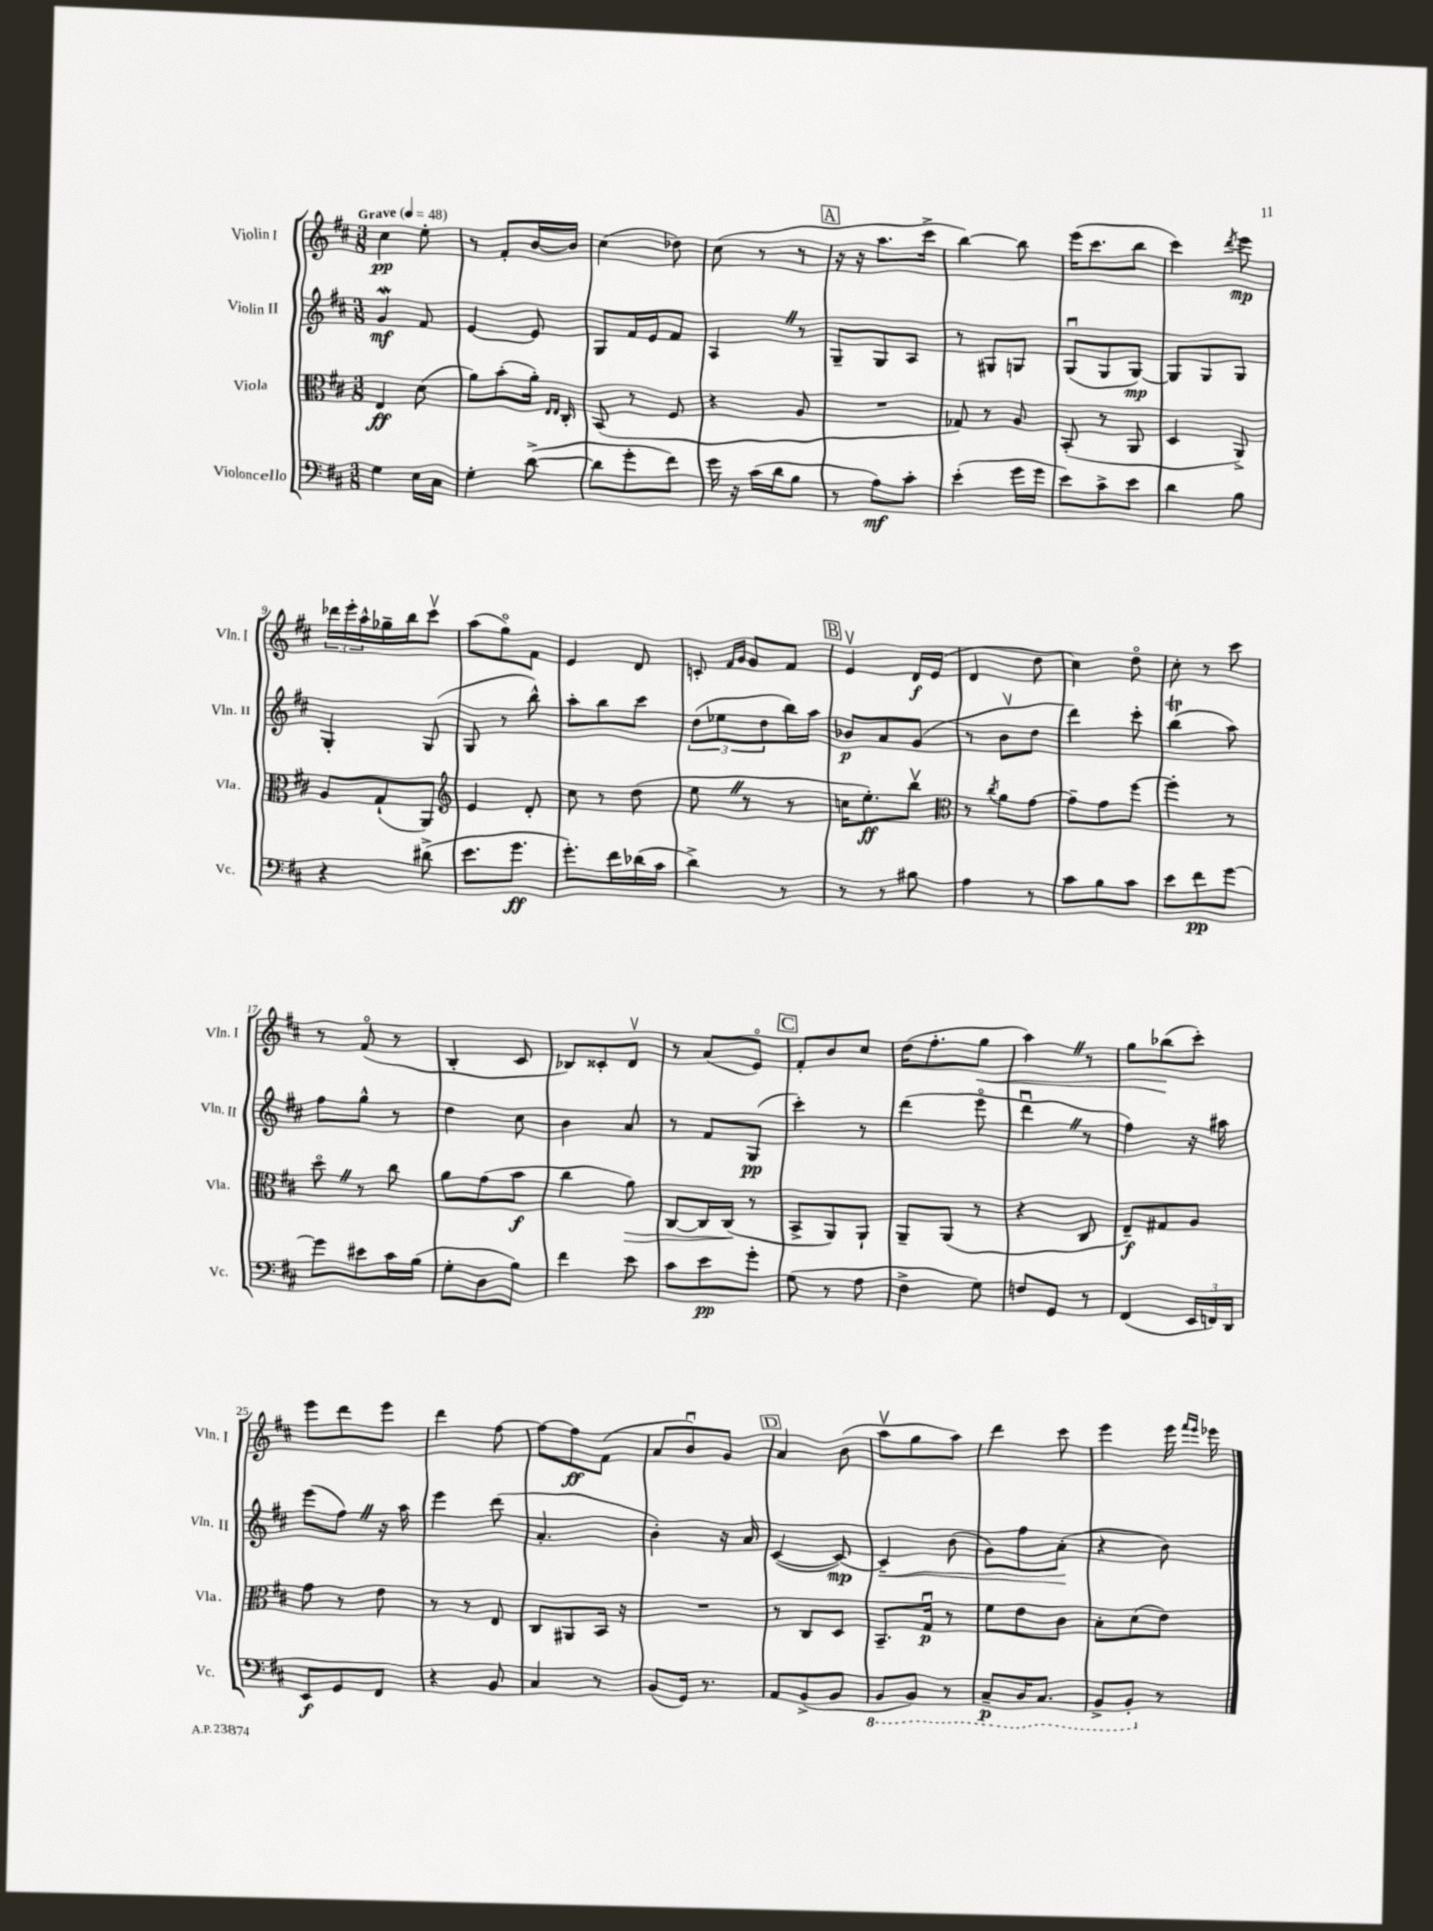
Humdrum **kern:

**kern	**kern	**kern	**kern
*staff4	*staff3	*staff2	*staff1
*clefF4	*clefC3	*clefG2	*clefG2
*k[f#c#]	*k[f#c#]	*k[f#c#]	*k[f#c#]
*M3/8	*M3/8	*M3/8	*M3/8
*MM48	*MM48	*MM48	*MM48
4G	4E	4g	4cc#
16E	(8d	8f#	8ee'
16C#	.	.	.
=	=	=	=
4G'	8a)	[4e	8r
.	(8b'	.	8f#'
([8d^	16a')	8e]	[16b
.	16qqE	.	.
.	16qqE	.	.
.	16C#'	.	16b]
=	=	=	=
8d]	(8BB	8G	(4cc#
8g'	8r	16f#	.
.	.	16e	.
8f#)	8F#	8f#	8dd-)
=	=	=	=
16g	4r	4A	(8cc#
16r	.	.	.
(16c#	.	.	8r
16d	.	.	.
8B	8A	8r	8r
=	=	=	=
8r	4.r	8G~	16r
.	.	.	16r
8A)	.	8G	8.aa
8c#'	.	8A	.
.	.	.	16ccc#^
=	=	=	=
(4e'	8G-)	8r	[4bb)
.	8r	8G#	.
16g	8A	8G	8bb]
16g	.	.	.
=	=	=	=
8e)	(8BB'	(8Gu	(16eee
.	.	.	8.ccc#
8c#^	8r	8G	.
8e	8AA	[8G)	8bb
=	=	=	=
4d	4D	8G]	4ccc#)
.	.	8G	.
.	.	.	8qddd
8B	8AA^)	8G	8eee
=	=	=	=
4r	8A	4G'	24ddd-
.	.	.	24eee'
.	.	.	24aa^^
.	(8G`	.	16gg-~
.	.	.	16bb
(8d#^	8AA)	(8G	8ccc#v
=	=	=	=
*	*clefG2	*	*
8.e	4e	8G	(8aa
.	.	8r	8ggo)
8.g	.	.	.
.	8d'	8bb^^)	8f#
=	=	=	=
8.g')	8cc#	8aa'	4e
.	8r	8bb	.
16f#	.	.	.
(16d-	(8dd	8ccc#	8d
16c#	.	.	.
=	=	=	=
4d^)	8ee	(12dd	8c'
.	.	12ee-	.
.	.	.	16qqf#
.	.	.	16qqg
.	8r	.	8g
.	.	12dd	.
8r	8r	16bb)	8f#
.	.	16aa	.
=	=	=	=
8r	16cc	8b-	4ev
.	8.ee')	.	.
8r	.	8a	.
8B#	8bbv	(8g	16d
.	.	.	(16e
=	=	=	=
*	*clefC3	*	*
4A	8r	8r	4d
.	8qcc#	.	.
.	8a	8bv	.
8r	[8g	8dd	8dd
=	=	=	=
8c#	8g~]	4ddd)	4cc#)
8B	8g	.	.
8c#	[8ff#	8ccc#'	8ddo
=	=	=	=
8e	4ff#']	(4bb	8cc#'
8f#	.	.	8r
[8g	8r	8aa)	8ccc#
=	=	=	=
8g]	8ddo	8ff#	8r
8e#	8r	8gg^^	(8f#o
16c#	8cc#	8r	8r
(16B	.	.	.
=	=	=	=
8G'	8a	4dd	4B'
8D	(8g	.	.
8B)	8b	8cc#	8c#
=	=	=	=
4f#	4cc#	4b	8B-)
.	.	.	8c##'
8e	8a)	8a	8dv
=	=	=	=
8c#	[8C#	8r	8r
8e	16C#]	8f#	(8a
.	(16C#	.	.
8g'	8r	(8G	8eo)
=	=	=	=
(8G	8BB^	4ccc#')	8f#'
8r	8AA)	.	8b
8A	8AA`	8r	8cc#
=	=	=	=
4F#^	8AA~	(4ddd	(16dd
.	.	.	8.ff#'
.	(8AA	.	.
8G)	8r	8eeeo	8gg
=	=	=	=
8F	4r	4dddu	4aa)
8GG	.	.	.
8r	8C#	8r	8r
=	=	=	=
(4FF#	8E~)	4ff#)	8gg
.	8G#	.	(8bb-
24EE	8A	16r	8ccc#')
24FF)	.	.	.
.	.	16aa#	.
24DD	.	.	.
=	=	=	=
8EE	8g	(8eee	8eee
8GG	8r	8ff#)	8ddd
8FF#	8e	16r	8eee
.	.	16aa	.
=	=	=	=
4r	8r	4eee	4ddd
.	8r	.	.
8BB	8E	(8ddd	[8ff#
=	=	=	=
4C#	8C#	4.a'	8ff#_
.	8AA#	.	8ff#]
8r	16BB	.	(8f#
.	16r	.	.
=	=	=	=
(8BB	4.r	4b')	8a
16GG)	.	.	8bu)
8.r	.	.	.
.	.	16r	8g
.	.	16a	.
=	=	=	=
8AA	8r	([4c#	4a
(8BB^	8C#	.	.
8BB	8D	8c#_)	(8b
=	=	=	=
8BBB	8.BB~	4c#~]	8aav
8BBB)	.	.	8gg
.	16Gu	.	.
8r	8r	(8b	8aa)
=	=	=	=
8CC#~	8f#	8g)	4ddd
16DD	8e	8ff#	.
8.CC#	.	.	.
.	8c#	(8a'	8ccc#
=	=	=	=
8BBB^	8B'	4r	4eee
8BBB'	(8d	.	.
8r	8e)	8b)	16eee
.	.	.	16qqfff#
.	.	.	16qqeee
.	.	.	16eee-
==	==	==	==
*-	*-	*-	*-
